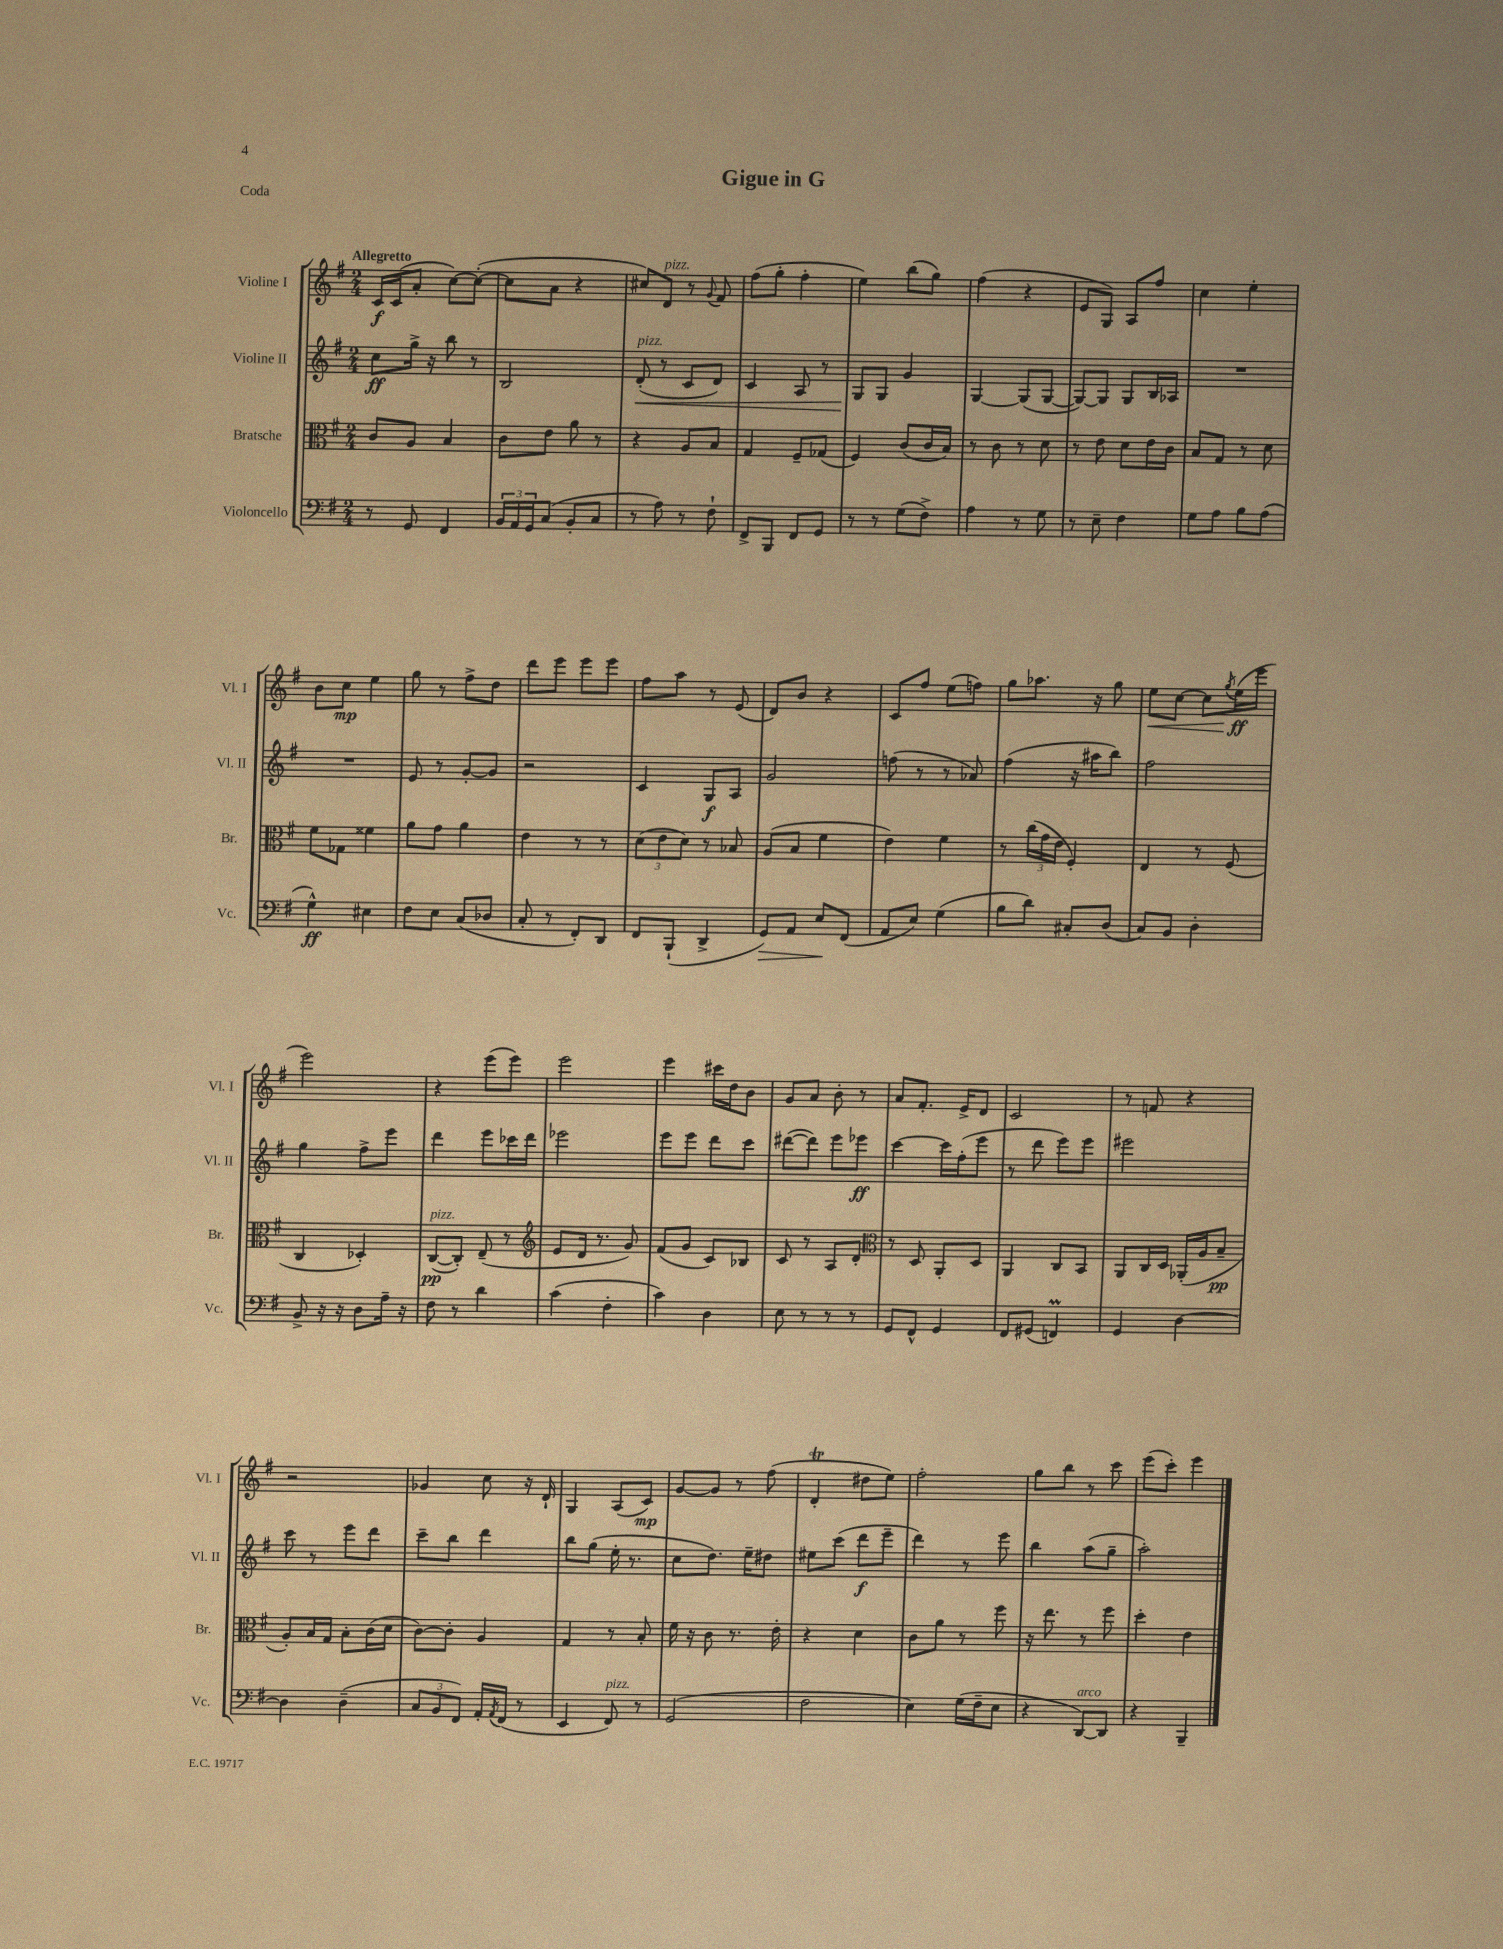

**kern	**dynam	**kern	**dynam	**kern	**dynam	**kern	**dynam
*part4	*part4	*part3	*part3	*part2	*part2	*part1	*part1
*staff4	*staff4	*staff3	*staff3	*staff2	*staff2	*staff1	*staff1
*I"Violoncello	*	*I"Bratsche	*	*I"Violine II	*	*I"Violine I	*
*I'Vc.	*	*I'Br.	*	*I'Vl. II	*	*I'Vl. I	*
*clefF4	*	*clefC3	*	*clefG2	*	*clefG2	*
*k[f#]	*	*k[f#]	*	*k[f#]	*	*k[f#]	*
*M2/4	*	*M2/4	*	*M2/4	*	*M2/4	*
=1	=1	=1	=1	=1	=1	=1	=1
!	!	!	!	!	!	!LO:TX:a:B:t=Allegretto	!
8r	.	8c/L	.	8cc\L	ff	16c/LL	f
.	.	.	.	.	.	(16c/J	.
8GG/	.	8A/J	.	16gg^\Jk	.	8a'/J	.
.	.	.	.	16r	.	.	.
4FF#/	.	4B/	.	8bb\	.	[8cc\L)	.
.	.	.	.	8r	.	(8cc'\J_	.
=2	=2	=2	=2	=2	=2	=2	=2
24BB/LL	.	8c\L	.	2B/	.	8cc\L]	.
24AA/	.	.	.	.	.	.	.
24GG/J	.	.	.	.	.	.	.
(8C/J	.	8e\J	.	.	.	8a\J	.
8BB'/L	.	8a\	.	.	.	4r	.
8C/J	.	8r	.	.	.	.	.
=3	=3	=3	=3	=3	=3	=3	=3
!	!	!	!	!LO:TX:a:i:t=pizz.	!	!	!
!	!	!	!	!	!LO:HP:b	!	!
8r	.	4r	.	(8d'/	<	8cc#X/L)	.
!	!	!	!	!	!	!LO:TX:a:i:t=pizz.	!
8A\)	.	.	.	8r	.	8d/J	.
8r	.	8A/L	.	8c/L	.	8r	.
.	.	.	.	.	.	8qqg/	.
8F#`\	.	8B/J	.	8d/J)	.	8f#/	.
=4	=4	=4	=4	=4	=4	=4	=4
8FF#^/L	.	4G/	.	4c/	.	(8ff#\L	.
8BBB/J	.	.	.	.	.	8gg'\J	.
8FF#/L	.	8F#~/L	.	8A/	.	4ff#'\	.
8GG/J	.	(8G-X/J	.	8r	.	.	.
=5	=5	=5	=5	=5	=5	=5	=5
8r	.	4F#/)	.	8G/L	.	4ee\)	.
8r	.	.	.	8G/J	[	.	.
(8G\L	.	(8c/L	.	4g/	.	(8bb\L	.
8F#^\J)	.	16c/L	.	.	.	8gg\J)	.
.	.	16B/JJ)	.	.	.	.	.
=6	=6	=6	=6	=6	=6	=6	=6
4A\	.	8r	.	[4G/	.	(4ff#\	.
.	.	8c\	.	.	.	.	.
8r	.	8r	.	(8G/L]	.	4r	.
8G\	.	8d\	.	[8G/J	.	.	.
=7	=7	=7	=7	=7	=7	=7	=7
8r	.	8r	.	8G/L_)	.	8e/L	.
8E~\	.	8e\	.	8G/J]	.	8G/J)	.
4F#\	.	8d\L	.	8G/L	.	8A/L	.
.	.	16e\L	.	16B/L	.	8ff#/J	.
.	.	16c\JJ	.	16A-X/JJ	.	.	.
=8	=8	=8	=8	=8	=8	=8	=8
8G\L	.	8B/L	.	2r	.	4cc\	.
8A\J	.	8G/J	.	.	.	.	.
8B\L	.	8r	.	.	.	4ee'\	.
(8A\J	.	8d\	.	.	.	.	.
!!LO:LB:g=z
=9	=9	=9	=9	=9	=9	=9	=9
4G^^\)	ff	8f#\L	.	2r	.	8b\L	.
.	.	8G-X\J	.	.	.	8cc\J	mp
4E#X\	.	4f##X\	.	.	.	4ee\	.
=10	=10	=10	=10	=10	=10	=10	=10
8F#\L	.	8a\L	.	8e/	.	8gg\	.
8E\J	.	8g\J	.	8r	.	8r	.
(8C/L	.	4a\	.	[8g'/L	.	8ff#^\L	.
8D-X/J	.	.	.	8g/J]	.	8dd\J	.
=11	=11	=11	=11	=11	=11	=11	=11
8C'/	.	4e\	.	2r	.	8ddd\L	.
8r	.	.	.	.	.	8eee\J	.
8FF#'/L)	.	8r	.	.	.	8eee\L	.
8DD/J	.	8r	.	.	.	8eee\J	.
=12	=12	=12	=12	=12	=12	=12	=12
8FF#/L	.	(12d\L	.	4c/	.	8ff#\L	.
.	.	12e\	.	.	.	.	.
(8BBB`/J	.	.	.	.	.	8aa\J	.
.	.	12d\J)	.	.	.	.	.
4DD^/	.	8r	.	8G/L	f	8r	.
.	.	8B-X/	.	8A/J	.	(8e/	.
=13	=13	=13	=13	=13	=13	=13	=13
!	!LO:HP:b	!	!	!	!	!	!
8GG/L)	>	(8A/L	.	2g/	.	8d/L)	.
8AA/J	.	8B/J	.	.	.	8b/J	.
8E/L	.	4f#\	.	.	.	4r	.
(8FF#/J	]	.	.	.	.	.	.
=14	=14	=14	=14	=14	=14	=14	=14
8AA/L	.	4e\)	.	(8ffn\	.	8c/L	.
8E/J)	.	.	.	8r	.	8ff#/J	.
(4G\	.	4f#\	.	8r	.	(8ee\L	.
.	.	.	.	8a-X/)	.	8ffn\J)	.
=15	=15	=15	=15	=15	=15	=15	=15
8B\L	.	8r	.	(4ff#\	.	8gg\L	.
8d\J)	.	(24cc\LL	.	.	.	8.aa-X\J	.
.	.	24g\	.	.	.	.	.
.	.	24e\JJ	.	.	.	.	.
8C#X'/L	.	4F#'/)	.	16r	.	.	.
.	.	.	.	16aa#X\KL	.	16r	.
(8D/J	.	.	.	8bb\J)	.	8gg\	.
=16	=16	=16	=16	=16	=16	=16	=16
!	!	!	!	!	!	!	!LO:HP:b
8C/L)	.	4E/	.	2ff#\	.	8ee\L	<
8BB/J	.	.	.	.	.	[8cc\J	.
4D'\	.	8r	.	.	.	8cc\L]	.
.	.	.	.	.	.	8qgg/	.
.	.	(8F#/	.	.	.	(16ee\L	ff
.	.	.	.	.	.	16eee\JJ	[
!!LO:LB:g=z
=17	=17	=17	=17	=17	=17	=17	=17
8BB^/	.	4C/	.	4gg\	.	2eee\)	.
16r	.	.	.	.	.	.	.
16r	.	.	.	.	.	.	.
8D\L	.	4D-X'/)	.	8ff#^\L	.	.	.
16A~\Jk	.	.	.	8eee\J	.	.	.
16r	.	.	.	.	.	.	.
=18	=18	=18	=18	=18	=18	=18	=18
!	!	!LO:TX:a:i:t=pizz.	!	!	!	!	!
8F#\	.	([8C/L	pp	4ddd\	.	4r	.
8r	.	8C'/J])	.	.	.	.	.
4d\	.	(8E~/	.	8eee\L	.	(8eee\L	.
.	.	8r	.	16ccc-X\L	.	8eee\J)	.
.	.	.	.	16ddd\JJ	.	.	.
=19	=19	=19	=19	=19	=19	=19	=19
*	*	*clefG2	*	*	*	*	*
(4c\	.	8e/L	.	2eee-X\	.	2eee\	.
.	.	16d/Jk	.	.	.	.	.
.	.	8.r	.	.	.	.	.
4F#'\	.	.	.	.	.	.	.
.	.	8g/)	.	.	.	.	.
=20	=20	=20	=20	=20	=20	=20	=20
4c\)	.	(8f#/L	.	8eee\L	.	4eee\	.
.	.	8g/J	.	8eee\J	.	.	.
4D\	.	8c/L)	.	8ddd\L	.	16ccc#X\LL	.
.	.	.	.	.	.	16dd\J	.
.	.	8B-X/J	.	8ccc\J	.	8b\J	.
=21	=21	=21	=21	=21	=21	=21	=21
8E\	.	8c/	.	([8ddd#X\L	.	8g/L	.
8r	.	8r	.	8ddd#\J])	.	8a/J	.
8r	.	8A/L	.	8eee\L	.	8b'\	.
8r	.	8d'/J	.	8eee-X\J	ff	8r	.
=22	=22	=22	=22	=22	=22	=22	=22
*	*	*clefC3	*	*	*	*	*
8GG/L	.	8r	.	[4ccc\	.	8a/L	.
8FF#^^/J	.	8D/	.	.	.	8.f#'/J	.
4GG/	.	8AA'/L	.	16ccc\LL]	.	.	.
.	.	.	.	(16ff#'\J	.	16e^/KL	.
.	.	8D/J	.	8eee\J	.	8d/J	.
=23	=23	=23	=23	=23	=23	=23	=23
8FF#/L	.	4AA/	.	8r	.	2c/	.
(8GG#X/J	.	.	.	8ddd\	.	.	.
4FFnM/)	.	8C/L	.	8eee\L)	.	.	.
.	.	8BB/J	.	8eee\J	.	.	.
=24	=24	=24	=24	=24	=24	=24	=24
4GG/	.	8AA/L	.	2eee#X\	.	8r	.
.	.	16C/L	.	.	.	8fn/	.
.	.	16D/JJ	.	.	.	.	.
[4D\	.	(16AA-X'/LL	.	.	.	4r	.
.	.	16A/J	.	.	.	.	.
.	.	8B~/J	pp	.	.	.	.
!!LO:LB:g=z
=25	=25	=25	=25	=25	=25	=25	=25
4D\]	.	8A'/L)	.	8ccc\	.	2r	.
.	.	16B/L	.	8r	.	.	.
.	.	16G/JJ	.	.	.	.	.
(4D~\	.	8B'\L	.	8eee\L	.	.	.
.	.	(16c\L	.	8ddd\J	.	.	.
.	.	16d\JJ	.	.	.	.	.
=26	=26	=26	=26	=26	=26	=26	=26
12C/L	.	[8c\L)	.	8ccc~\L	.	4g-X/	.
12BB/	.	.	.	.	.	.	.
.	.	8c'\J]	.	8bb\J	.	.	.
12FF#/J)	.	.	.	.	.	.	.
16AA'/LL	.	4A/	.	4ddd\	.	8cc\	.
8qAA/	.	.	.	.	.	.	.
(16FF#/JJ	.	.	.	.	.	.	.
8r	.	.	.	.	.	16r	.
.	.	.	.	.	.	16d`/	.
=27	=27	=27	=27	=27	=27	=27	=27
4EE/	.	4G/	.	8bb\L	.	4G/	.
.	.	.	.	(8gg\J	.	.	.
!LO:TX:a:i:t=pizz.	!	!	!	!	!	!	!
8FF#/)	.	8r	.	16ee'\	.	(8A/L	.
.	.	.	.	8.r	.	.	.
8r	.	8B'/	.	.	.	8c/J)	mp
=28	=28	=28	=28	=28	=28	=28	=28
(2GG/	.	16f#\	.	8cc\L	.	[8g/L	.
.	.	16r	.	.	.	.	.
.	.	8c\	.	8.dd\J)	.	8g/J]	.
.	.	8.r	.	.	.	8r	.
.	.	.	.	16ee~\KL	.	.	.
.	.	.	.	8dd#X\J	.	(8ff#\	.
.	.	16e'\	.	.	.	.	.
=29	=29	=29	=29	=29	=29	=29	=29
2F#\	.	4r	.	8ee#X\L	.	4dT'/	.
.	.	.	.	(8ccc\J	.	.	.
.	.	4d\	.	8ddd\L	f	8dd#X\L	.
.	.	.	.	8eee~\J	.	8ee\J)	.
=30	=30	=30	=30	=30	=30	=30	=30
4E\)	.	8c\L	.	4ddd\)	.	2ff#'\	.
.	.	8a\J	.	.	.	.	.
(16G\LL	.	8r	.	8r	.	.	.
16F#~\J	.	.	.	.	.	.	.
8E\J	.	8ff#\	.	8eee\	.	.	.
=31	=31	=31	=31	=31	=31	=31	=31
4r	.	16r	.	4bb\	.	8gg\L	.
.	.	8.ee\	.	.	.	.	.
.	.	.	.	.	.	8bb\J	.
!LO:TX:a:i:t=arco	!	!	!	!	!	!	!
[8DD/L)	.	8r	.	(8aa\L	.	8r	.
8DD/J]	.	8ff#\	.	8gg~\J	.	8ccc\	.
=32	=32	=32	=32	=32	=32	=32	=32
4r	.	4dd'\	.	2aa'\)	.	(8eee\L	.
.	.	.	.	.	.	8ccc'\J)	.
4BBB~/	.	4e\	.	.	.	4eee\	.
==	==	==	==	==	==	==	==
*-	*-	*-	*-	*-	*-	*-	*-
